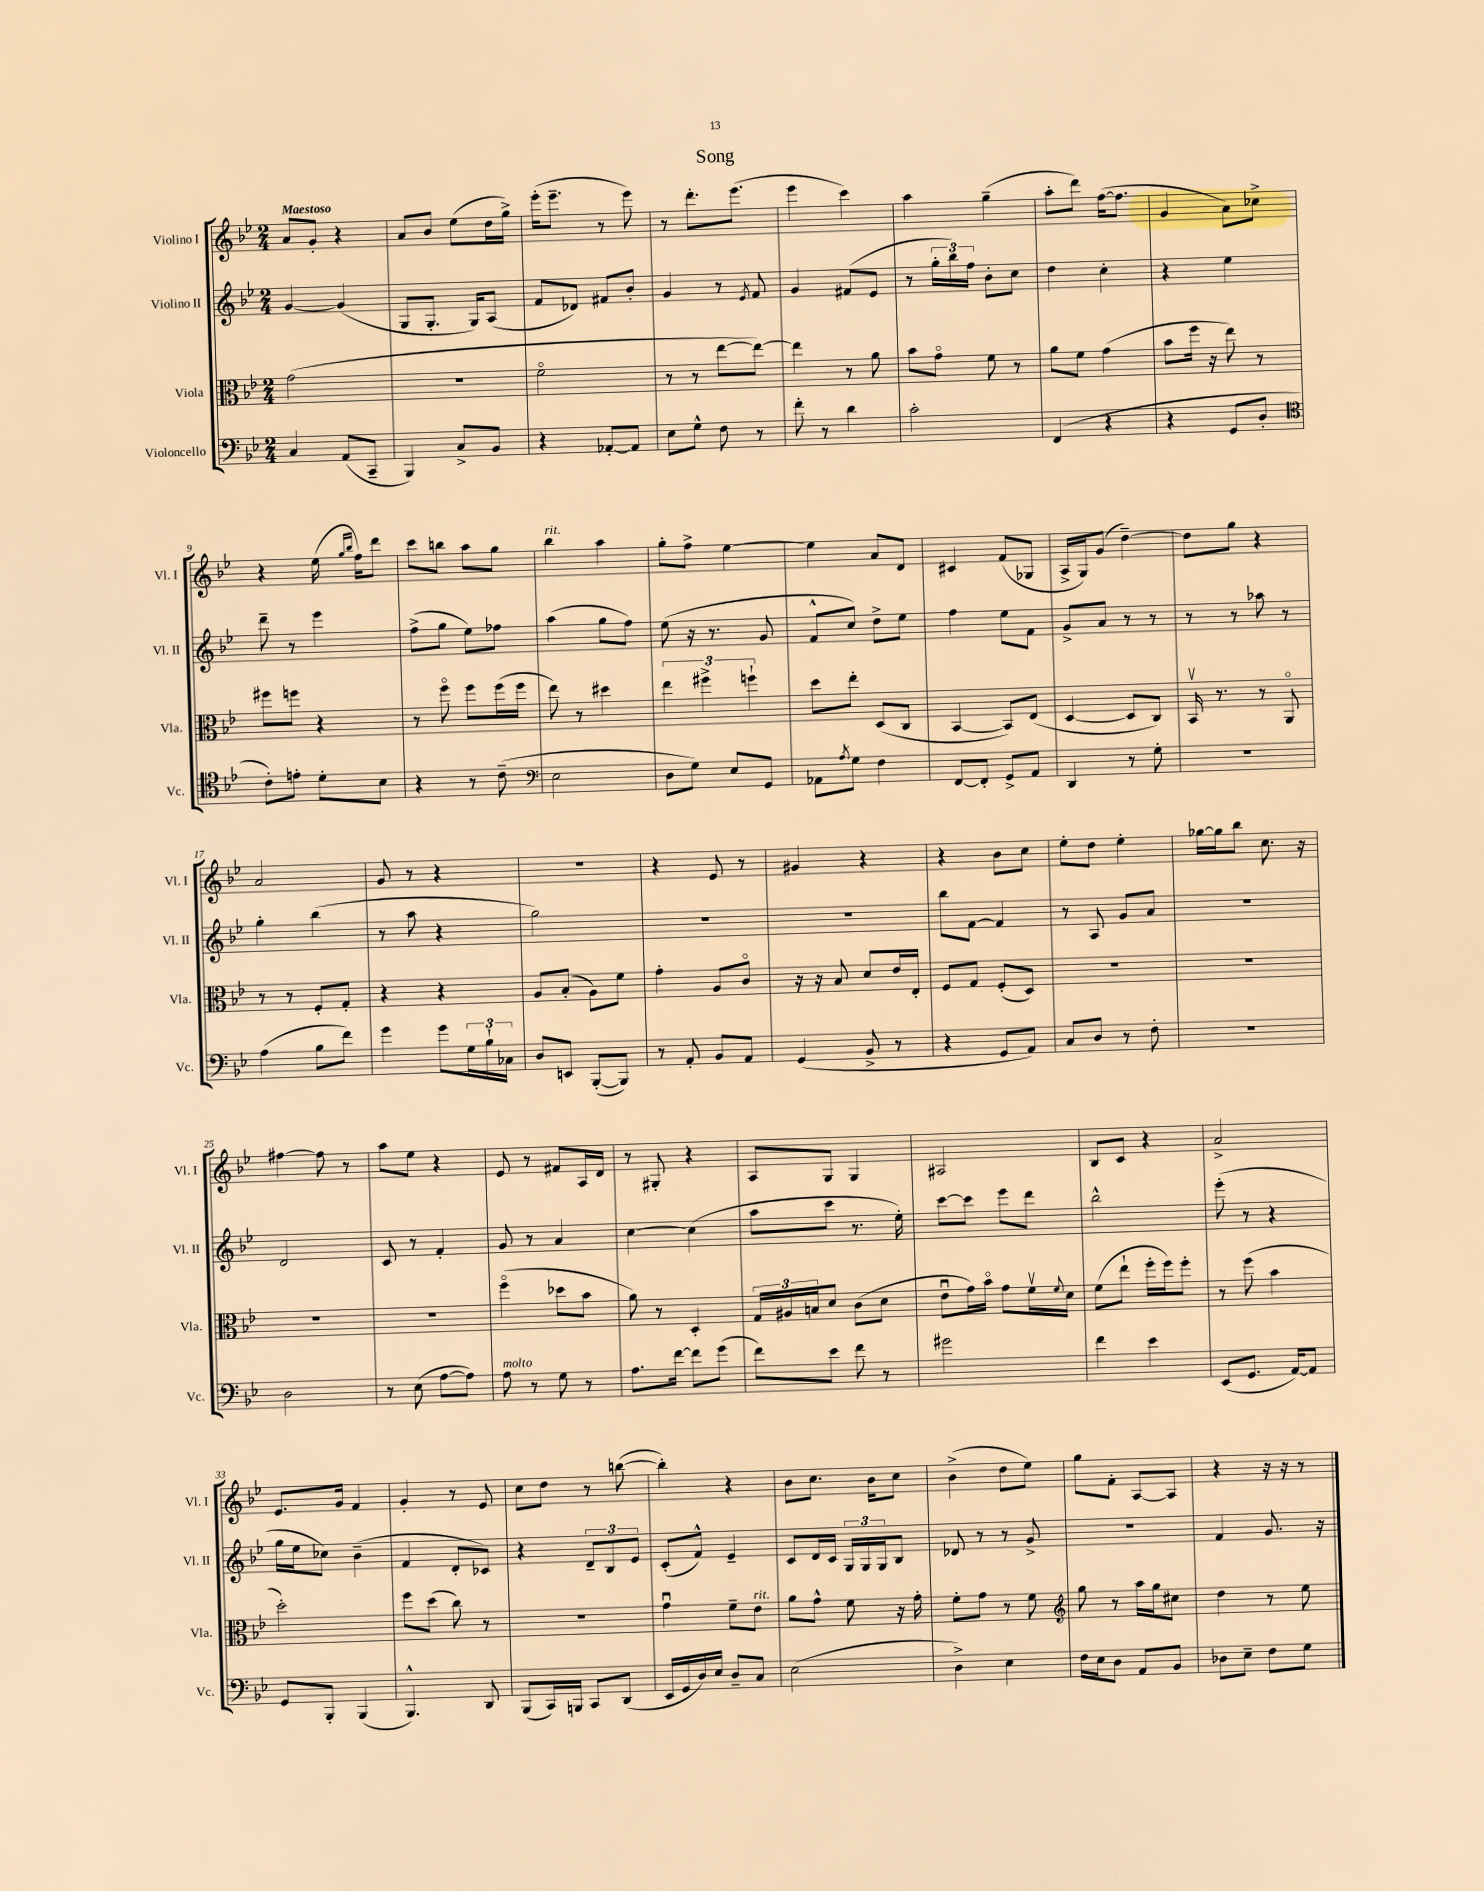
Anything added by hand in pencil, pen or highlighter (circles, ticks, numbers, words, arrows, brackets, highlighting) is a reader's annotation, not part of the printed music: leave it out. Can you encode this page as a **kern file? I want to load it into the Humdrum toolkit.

**kern	**kern	**kern	**kern
*staff4	*staff3	*staff2	*staff1
*clefF4	*clefC3	*clefG2	*clefG2
*k[b-e-]	*k[b-e-]	*k[b-e-]	*k[b-e-]
*M2/4	*M2/4	*M2/4	*M2/4
4C/	(2g\	[4g/	8a/L
.	.	.	8g'/J
(8AA/L	.	(4g/]	4r
8CC~/J	.	.	.
=	=	=	=
4BBB-/)	2r	8G/L	8a/L
.	.	8.G'/J	8b-/J
8C^/L	.	.	(8ee-\L
.	.	16G/LK)	.
8BB-/J	.	(8A/J	16dd\L
.	.	.	16gg^\JJ)
=	=	=	=
4r	2fo\	8f/L	(16eee-'\LK
.	.	.	8.eee-~\J
.	.	8d-/J)	.
[8AA-'/L	.	8f#/L	8r
8AA-/]J	.	8b-'/J	8eee-\)
=	=	=	=
8E-\L	8r	4g/	8r
8G^^\J	8r	.	8.ddd'\L
8F\	[8ee-\L	8r	.
.	.	.	(8.eee-\J
.	.	8qe-/	.
8r	8ee-\_J)	8f/	.
=	=	=	=
8f'\	4ee-\]	4g/	4eee-\
8r	.	.	.
4d\	8r	(8f#/L	4ccc\)
.	8a\	8e-/J	.
=	=	=	=
2c'\	8b-\L	8r	4aa\
.	8go\J	24gg'\LL	.
.	.	24bb-\)	.
.	.	24ff\JJ	.
.	8f\	8b-'\L	(4gg~\
.	8r	8cc\J	.
=	=	=	=
(4FF/	8a\L	4dd\	8aa'\L
.	8f\J	.	8ddd\J)
4r	(4g\	4cc'\	([16ff\LK
.	.	.	8.ff\]J
=	=	=	=
4r	8b-\L	4r	4g/
.	16ff\Jk	.	.
.	16r	.	.
8GG/L	8ee-\)	4ee-\	8a\L)
8D'/J	8r	.	8cc-^\J
=	=	=	=
*clefC4	*	*	*
8c'\L)	8ff#\L	8ddd~\	4r
8e'\J	8ff\J	8r	.
8d'\L	4r	4eee-\	(16ee-\
.	.	.	16qqgg/LL
.	.	.	16qqbb-/JJ
.	.	.	16ff\LK)
8B-\J	.	.	8ddd\J
=	=	=	=
4r	8r	(8ff^\L	8ccc\L
.	8ffo\	8gg\J	8bb\J
8r	8ff\L	8ee-\L)	8aa\L
(8c~\	(16ff\L	8ff-\J	8gg\J
.	16ff\JJ	.	.
=	=	=	=
*clefF4	*	*	*
2E-\	8ee-\)	(4aa\	4bb-\
.	8r	.	.
.	4dd#\	8gg\L	4aa\
.	.	8ff\J)	.
=	=	=	=
8D\L	6ee-\	(8ee-\	8gg'\L
8G\J)	.	16r	8ff^\J
.	6ff#^\	.	.
.	.	8.r	.
8E-/L	.	.	[4ee-\
.	6ff`\	.	.
8GG/J	.	8g/	.
=	=	=	=
8AA-\L	8dd\L	8f^^/L	4ee-\]
8qA/	.	.	.
8G\J	8ee-'\J	8cc/J)	.
4F\	(8D/L	8dd^\L	8a/L
.	8C/J	8ee-\J	8d/J
=	=	=	=
[8FF/L	[4BB-/	4ff\	4c#/
8FF'/]J	.	.	.
8GG^/L	8BB-/]L)	8ee-\L	(8f/L
8AA/J	(8E-/J	8f\J	8G-/J
=	=	=	=
4DD/	[4D/	8g^/L	16A^/LL
.	.	.	16G/J)
.	.	8a/J	(8g/J
8r	8D/]L	8r	[4dd~\)
8G'\	8C/J)	8r	.
=	=	=	=
2r	16BB-v/	8r	8dd\]L
.	8.r	.	.
.	.	8r	8gg\J
.	8r	8aa-\	4r
.	8AAo/	8r	.
=	=	=	=
(4A\	8r	4gg'\	2a/
.	8r	.	.
8B-\L	8F'/L	(4bb-\	.
8f\J)	8G'/J	.	.
=	=	=	=
4g\	4r	8r	8g/
.	.	8aa\	8r
8g\L	4r	4r	4r
24G\L	.	.	.
24B-`\	.	.	.
24C-\JJ	.	.	.
=	=	=	=
8D/L	8A/L	2gg\)	2r
8EE/J	(8B-'/J	.	.
([8BBB-'/L	8A\L)	.	.
8BBB-/]J)	8f\J	.	.
=	=	=	=
8r	4g'\	2r	4r
8AA'/	.	.	.
8BB-/L	8A/L	.	8e-/
8AA/J	8co/J	.	8r
=	=	=	=
(4GG/	16r	2r	4g#/
.	16r	.	.
.	8B-/	.	.
8BB-^/	8d/L	.	4r
8r	16e-/L	.	.
.	16E-'/JJ	.	.
=	=	=	=
4r	8F/L	8bb-\L	4r
.	8G/J	[8f\J	.
8GG/L	(8F'/L	4f/]	8b-\L
8AA/J)	8D/J)	.	8cc\J
=	=	=	=
8C/L	2r	8r	8ee-'\L
8D/J	.	8A/	8dd\J
8r	.	8g/L	4ee-'\
8F'\	.	8a/J	.
=	=	=	=
2r	2r	2r	[16gg-\LL
.	.	.	16gg-\]J
.	.	.	8bb-\J
.	.	.	8.cc\
.	.	.	16r
=	=	=	=
2D\	2r	2d/	[4ff#\
.	.	.	8ff#\]
.	.	.	8r
=	=	=	=
8r	2r	8c/	8aa\L
(8E-\	.	8r	8ee-\J
[8A\L	.	4f'/	4r
8A\]J)	.	.	.
=	=	=	=
8A\	(4ffo\	8g/	8e-/
8r	.	8r	8r
8G\	8dd-\L	4a/	8f#/L
8r	8b-\J	.	16A/L
.	.	.	16d/JJ
=	=	=	=
8.A\L	8a\)	[4cc\	8r
.	8r	.	8G#'/
[16f\Jk	.	.	.
8f\]L	4D'/	(4cc\]	4r
(8g\J	.	.	.
=	=	=	=
8f\L)	24G/LL	8aa\L	8A/L
.	24A#/	.	.
.	24B/J	.	.
8e-\J	8d/J	8ccc\J	8G/J
8f\	(8c\L	8.r	4G/
8r	8d\J	.	.
.	.	16ee-'\)	.
=	=	=	=
2g#\	8e-u\L	[8ccc\L	2A#/
.	16g\L)	8ccc\]J	.
.	16b-o\JJ	.	.
.	8g\L	8eee-\L	.
.	16fv\L	8ddd\J	.
.	8qqf/	.	.
.	16d\JJ	.	.
=	=	=	=
4f\	(8f\L	2bb-^^\	8B-/L
.	8ee-`\J	.	8c/J
4e-\	16ff'\LL	.	4r
.	16ff\J)	.	.
.	8ff'\J	.	.
=	=	=	=
(8EE-/L	8r	(8eee-'\	2a^/
8.GG/J	(8ff\	8r	.
.	4b-\	4r	.
[16AA/LK)	.	.	.
8AA/]J	.	.	.
=	=	=	=
8GG/L	2dd'\)	16gg\LL	8.e-/L
.	.	16ee-\J	.
8BBB-'/J	.	8cc-\J)	.
.	.	.	16g/Jk
(4BBB-/	.	(4b-~\	4f/
=	=	=	=
4.BBB-^^/)	8ff\L	4f/	4g'/
.	(8dd\J	.	.
.	8cc\)	8d'/L	8r
8DD/	8r	8c-/J)	8e-/
=	=	=	=
(8BBB-/L	2r	4r	8cc\L
16CC/L)	.	.	8dd\J
16BBB/JJ	.	.	.
8CC/L	.	12d~/L	8r
.	.	12B-/	.
(8DD/J	.	.	([8bb\
.	.	12e-/J	.
=	=	=	=
16EE-/LL	4gu\	(8c'/L	4bb'\])
16GG/	.	.	.
16D/)	.	8f^^/J)	.
16E-/JJ	.	.	.
8D~/L	8f~\L	4e-~/	4r
8C/J	8e-\J	.	.
=	=	=	=
(2E-\	8a\L	8c/L	8b-\L
.	8g^^\J	16d/L	8.cc\J
.	.	16c/JJ	.
.	8f\	24G/LL	.
.	.	24G/	.
.	.	.	16b-\LK
.	.	24G/J	.
.	16r	8B-/J	8cc\J
.	16g'\	.	.
=	=	=	=
4D^\)	8f'\L	8d-/	(4b-^\
.	8g\J	8r	.
4E-\	8r	8r	8dd\L
.	8f\	8g^/	8ee-\J)
=	=	=	=
*	*clefG2	*	*
16F\LL	8gg\	2r	8gg\L
16E-\J	.	.	.
8D\J	8r	.	8f'\J
8AA/L	16aa\LL	.	[8A/L
.	16gg\J	.	.
8BB-/J	8cc#\J	.	8A/]J
=	=	=	=
8D-\L	4dd\	4f/	4r
8E-~\J	.	.	.
8F\L	8r	8.g/	16r
.	.	.	16r
8G\J	8ee-\	.	8r
.	.	16r	.
==	==	==	==
*-	*-	*-	*-
